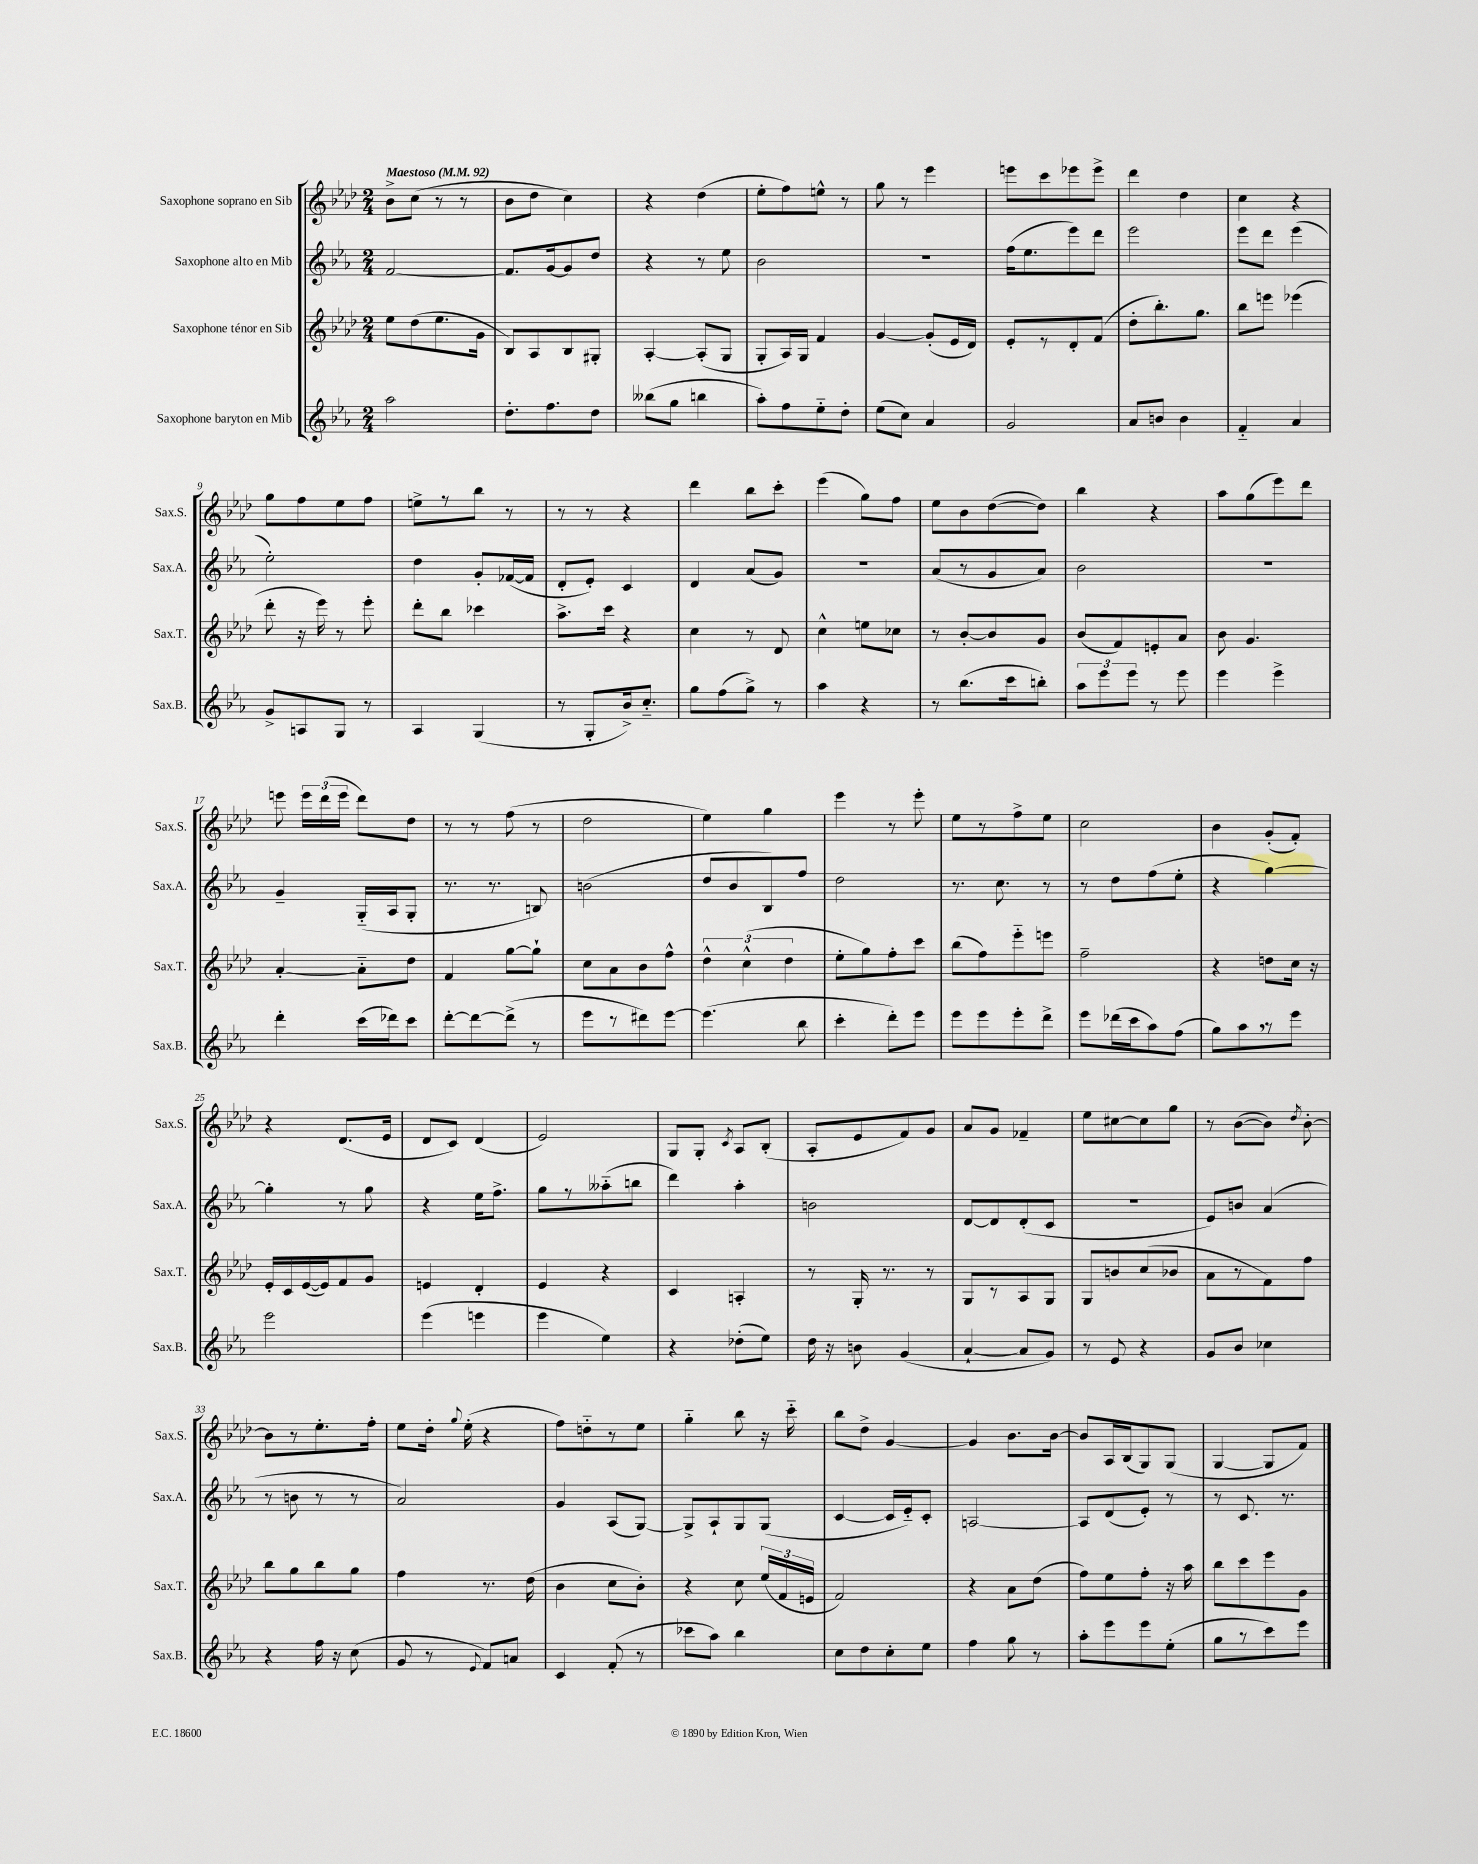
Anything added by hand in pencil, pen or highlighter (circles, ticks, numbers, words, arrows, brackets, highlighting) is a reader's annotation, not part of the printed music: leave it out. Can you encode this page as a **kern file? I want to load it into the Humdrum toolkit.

**kern	**kern	**kern	**kern
*staff4	*staff3	*staff2	*staff1
*clefG2	*clefG2	*clefG2	*clefG2
*k[b-e-a-]	*k[b-e-a-d-]	*k[b-e-a-]	*k[b-e-a-d-]
*M2/4	*M2/4	*M2/4	*M2/4
*MM92	*MM92	*MM92	*MM92
2aa-	8ee-	[2f	8b-^
.	(8dd-	.	(8cc
.	8.ee-	.	8r
.	.	.	8r
.	16g	.	.
=	=	=	=
8.dd'	8B-)	8.f]	8b-
.	8A-	.	8dd-
8.ff	.	[16g	.
.	8B-	8g]	4cc)
8dd	8G#'	8dd	.
=	=	=	=
(8bb--	[4A-'	4r	4r
8gg	.	.	.
4bb	(8A-']	8r	(4dd-
.	8G	8ee-	.
=	=	=	=
8aa-')	8G'	2b-	8ee-'
8ff	16A-)	.	8ff)
.	16G	.	.
8ee-'~	4f	.	8ee^^
8dd'	.	.	8r
=	=	=	=
(8ee-	[4g	2r	8gg
8cc)	.	.	8r
4a-	(8g']	.	4eee-
.	16e-	.	.
.	16d-)	.	.
=	=	=	=
2g	8e-'	(16ff	8eee
.	.	8.ee-	.
.	8r	.	8ccc
.	8d-'	8eee-)	8eee-
.	(8f	8ddd	8eee-^
=	=	=	=
8a-	8dd-'	2eee-	4ddd-
8b	8.bb-')	.	.
4b	.	.	4dd-
.	8.gg	.	.
=	=	=	=
4f'~	8bb-	8eee-	4cc
.	8eee	8ddd	.
4a-	(4eee-	(4eee-	4r
=	=	=	=
8g^	8ddd-'	2ee-')	8gg
8A	16r	.	8ff
.	16eee-)	.	.
8G	8r	.	8ee-
8r	8eee-'	.	8ff
=	=	=	=
4A-	8ddd-'	4dd	8ee^
.	8bb-	.	8r
(4G	4ccc-	8g'	8bb-
.	.	([16f-	8r
.	.	16f-]	.
=	=	=	=
8r	8.aa-^	8d'	8r
8G'	.	8e-')	8r
.	16ccc	.	.
16b-^)	4r	4c	4r
8.cc'~	.	.	.
=	=	=	=
8gg	4cc	4d	4ddd-
(8ff	.	.	.
8gg^)	8r	(8a-	8bb-
8r	8d-	8g)	8ccc'
=	=	=	=
4aa-	4cc^^	2r	(4eee-
4r	8ee	.	8gg)
.	8cc-	.	8ff
=	=	=	=
8r	8r	(8a-	8ee-
(8.bb-	[8b-'	8r	8b-
.	8b-]	8g	([8dd-
16ccc	.	.	.
8bb')	8g	8a-)	8dd-])
=	=	=	=
12aa-	(8b-	2b-	4bb-
12eee-	.	.	.
.	8f)	.	.
12eee-	.	.	.
8r	8e'	.	4r
8eee-	8a-	.	.
=	=	=	=
4eee-	8b-	2r	8aa-
.	4.g	.	(8gg
4eee-^	.	.	8eee-)
.	.	.	8ddd-
=	=	=	=
4ddd'	[4a-'	4g~	8eee
.	.	.	24eee
.	.	.	(24ddd-
.	.	.	24eee
(16ccc	8a-'~]	(16G'~	8ddd-)
16ddd-)	.	16A-	.
8ccc	8dd-	8G'	8dd-
=	=	=	=
[8ddd'	4f	8.r	8r
8ddd_	.	.	8r
.	.	8.r	.
(8ddd^]	[8gg	.	(8ff
8r	8gg`]	8B)	8r
=	=	=	=
8eee-	8cc	(2b	2dd-
8r	8a-	.	.
8ddd#)	8b-	.	.
[8eee-	8ff^^	.	.
=	=	=	=
(4.eee-]	6dd-^^	8dd	4ee-)
.	.	8b-	.
.	(6cc^^	.	.
.	.	8B-)	4gg
.	6dd-	.	.
8bb-	.	8ff	.
=	=	=	=
4ccc'	8ee-'	2dd	4eee-
.	8gg)	.	.
8ddd')	8ff'	.	8r
8eee-	8ccc	.	8eee-'
=	=	=	=
8eee-	(8bb-	8.r	8ee-
8eee-	8ff)	.	8r
.	.	8.cc	.
8eee-'	8eee-'~	.	8ff^
8ddd^	8eee	8r	8ee-
=	=	=	=
8eee-	2ff~	8r	2cc
(16ddd-	.	8dd	.
16ccc	.	.	.
8aa-)	.	(8ff	.
(8ff	.	8ee-'	.
=	=	=	=
8gg)	4r	4r	4b-
8aa-	.	.	.
8r	8dd	[4gg)	(8g'
8eee-	16cc	.	8f')
.	16r	.	.
=	=	=	=
2eee-	16e-'	4gg']	4r
.	16c	.	.
.	([16e-	.	.
.	16e-])	.	.
.	8f	8r	(8.d-
.	8g	8gg	.
.	.	.	16e-
=	=	=	=
(4eee-	4e	4r	8d-
.	.	.	8c)
4eee	4d-'	16ee-	(4d-
.	.	8.ff^	.
=	=	=	=
4eee-	4e-	8gg	2e-)
.	.	8r	.
4ee-)	4r	(8aa--'~	.
.	.	8bb	.
=	=	=	=
4r	4c	4ddd)	8G
.	.	.	8G'
.	.	.	8qc
(8dd-'	4A'	4aa-'	8A-
8ee-)	.	.	(8B-'
=	=	=	=
16dd	8r	2b	8A-'
16r	.	.	.
8b	16G'	.	8e-
.	8.r	.	.
(4g	.	.	8f)
.	8r	.	8g
=	=	=	=
[4a-`	8G	[8d	8a-
.	8r	8d]	8g
8a-]	8A-	(8d'	4f-~
8g)	8G	8c	.
=	=	=	=
8r	8G	2r	8ee-
8e-	8b	.	[8cc#
4r	(8cc	.	8cc#]
.	8b-	.	8gg
=	=	=	=
8g	8a-	8e-)	8r
8b-	8r	8b	([8b-
4cc-	8f)	(4a-	8b-])
.	.	.	8qdd-
.	8ff	.	[8b-'
=	=	=	=
4r	8bb-	8r	8b-]
.	8gg	8b	8r
16ff	8bb-	8r	8.ee-'
16r	.	.	.
(8cc	8gg	8r	.
.	.	.	16ff'
=	=	=	=
8g	4ff	2a-)	8ee-
8r	.	.	16dd-'
.	.	.	8qqgg
.	.	.	(16ee-'
8qqe-	.	.	.
8f)	8.r	.	4r
8a	.	.	.
.	(16dd-	.	.
=	=	=	=
4c	4b-	4g	8ff)
.	.	.	8dd'~
(8f'	8cc	(8A-	8r
8r	8b-')	[8G)	8ee-
=	=	=	=
8ccc-	4r	8G^]	4gg'~
8aa-)	.	8A-`	.
4bb-	8cc	8G	8bb-
.	(24ee-	(8G	16r
.	24f	.	.
.	.	.	16ccc'~
.	24e	.	.
=	=	=	=
8cc	2f)	[4c	8bb-
8dd	.	.	8dd-^
8cc'	.	16c]	[4g
.	.	16e-'~)	.
8ee-	.	8c'	.
=	=	=	=
4ff	4r	[2A	4g]
8gg	8a-	.	8.b-
8r	(8dd-	.	.
.	.	.	[16b-
=	=	=	=
8aa-'	8ff)	8A]	8b-]
8eee-	8ee-	(8d	16A-
.	.	.	(16B-
8eee-	8ff'	8e-')	8G)
(8ee-'	16r	8r	(8G
.	16aa-	.	.
=	=	=	=
8gg	8bb-	8r	[4G
8r	8ccc	8.c	.
8ccc)	8eee-	.	8G]
.	.	8.r	.
8eee-	8g	.	8f)
==	==	==	==
*-	*-	*-	*-
